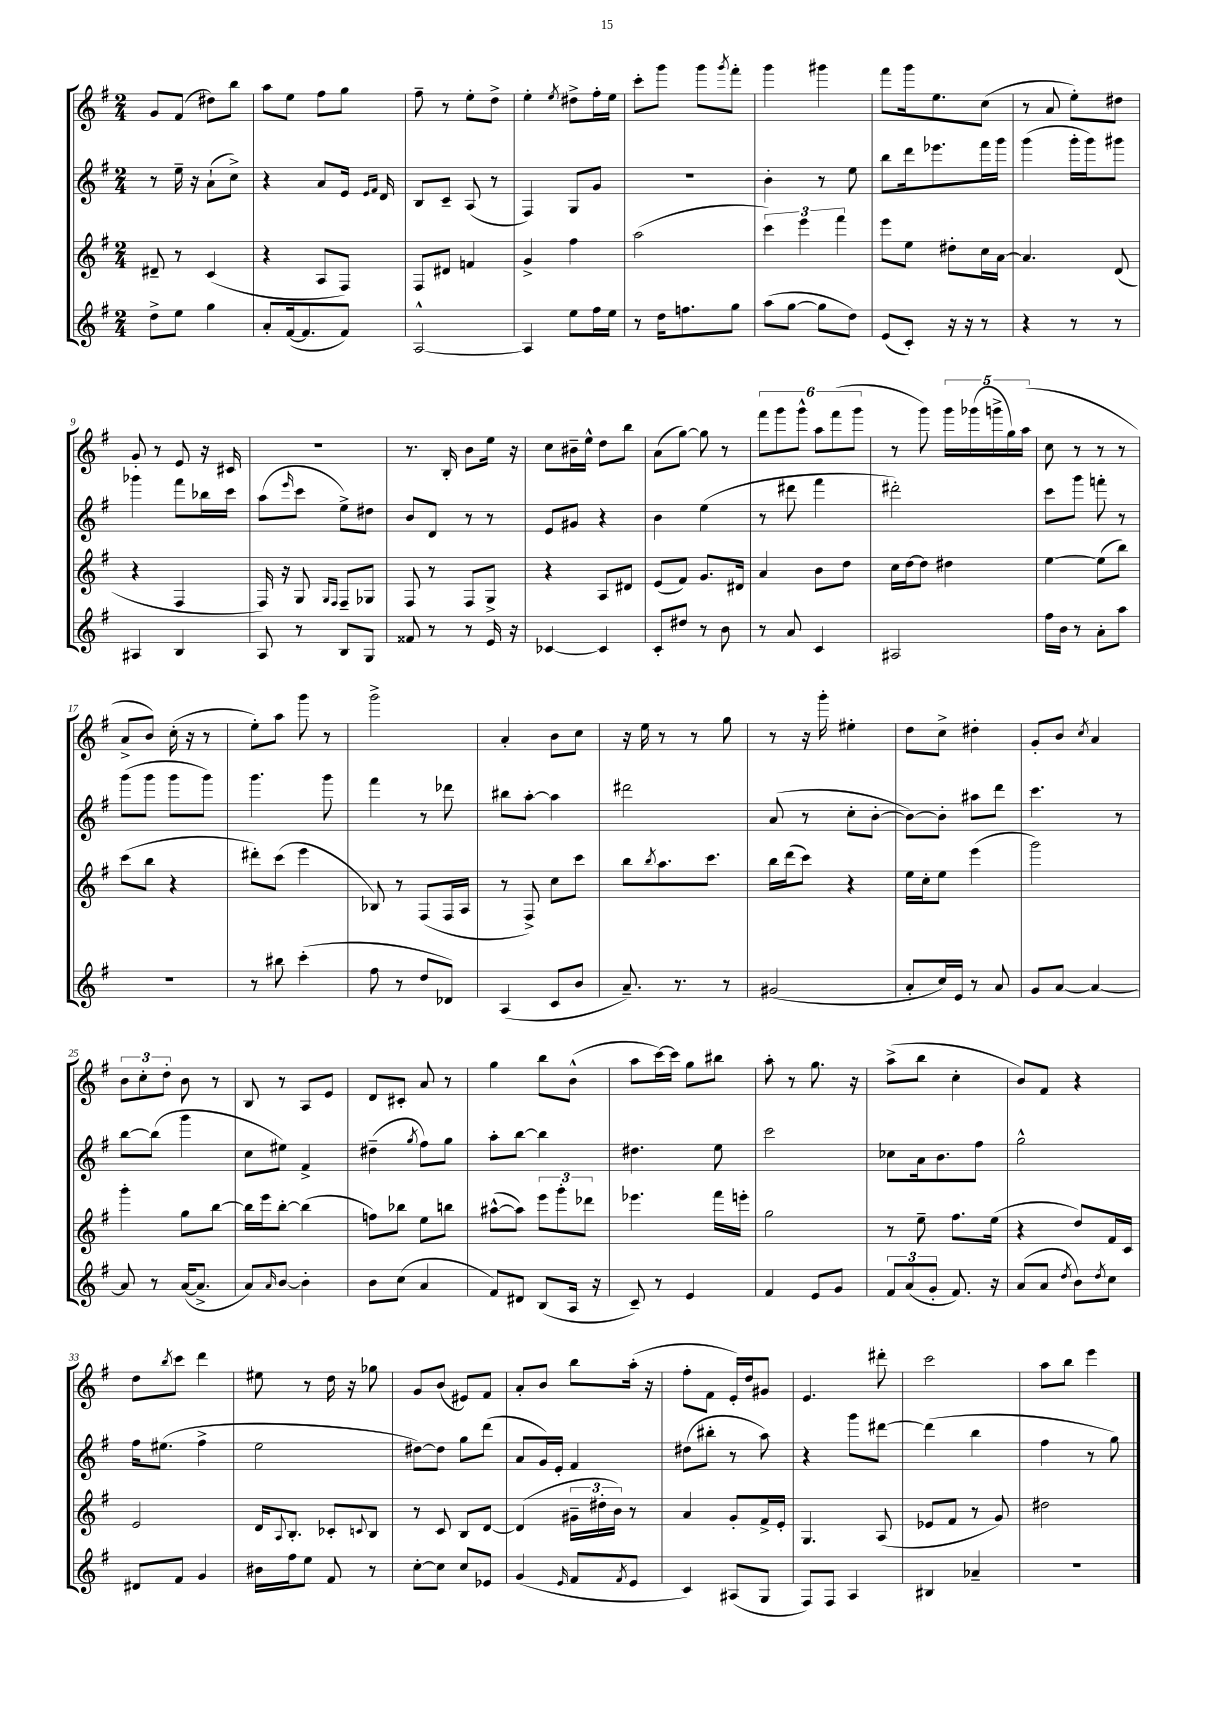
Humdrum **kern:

**kern	**kern	**kern	**kern
*part4	*part3	*part2	*part1
*staff4	*staff3	*staff2	*staff1
*clefG2	*clefG2	*clefG2	*clefG2
*k[f#]	*k[f#]	*k[f#]	*k[f#]
*M2/4	*M2/4	*M2/4	*M2/4
=1	=1	=1	=1
8dd^\L	8d#X~/	8r	8g/L
8ee\J	8r	16ee~\	(8f#/J
.	.	16r	.
4gg\	(4c/	(8a`\L	8dd#X\L)
.	.	8cc^\J)	8bb\J
=2	=2	=2	=2
8a'/L	4r	4r	8aa\L
([16f#/k	.	.	8ee\J
8.f#/]	.	.	.
.	8A/L	8a/L	8ff#\L
8f#/J)	8F#/J)	16e/Jk	8gg\J
.	.	16qqe/LL	.
.	.	16qqf#/JJ	.
.	.	16d/	.
=3	=3	=3	=3
[2A^^/	8F#/L	8B/L	8ff#~\
.	8d#X/J	8c~/J	8r
.	4fn/	(8A/	8ee'\L
.	.	8r	8dd^\J
=4	=4	=4	=4
4A/]	4g^/	4F#/)	4ee'\
.	.	.	8qee/
8ee\L	4ff#\	8G/L	8dd#X^\L
16ff#\L	.	8g/J	16ff#'\L
16ee\JJ	.	.	16ee\JJ
=5	=5	=5	=5
8r	(2aa\	2r	8ccc'\L
16dd\KL	.	.	8ggg\J
8.ffn\	.	.	.
.	.	.	8ggg\L
.	.	.	8qggg/
8gg\J	.	.	8fff#'\J
=6	=6	=6	=6
(8aa\L	6ccc\)	4b'\	4ggg\
[8gg\J	.	.	.
.	6eee\	.	.
8gg\L]	.	8r	4ggg#X\
.	6fff#\	.	.
8dd\J)	.	8ee\	.
=7	=7	=7	=7
(8e/L	8eee\L	8bb\L	8fff#\L
8c'/J)	8ee\J	16ddd\k	16ggg\k
.	.	8.eee-X\	8.ee\
16r	8dd#X'\L	.	.
16r	.	.	.
8r	16cc\L	16fff#\L	(8cc\J
.	[16a\JJ	16ggg\JJ	.
=8	=8	=8	=8
4r	4.a/]	(4ggg\	8r
.	.	.	8a/
8r	.	16ggg'\LL	8ee'\L)
.	.	16ggg\J)	.
8r	(8d/	8ggg#X\J	8dd#X\J
!!LO:LB:g=z
=9	=9	=9	=9
4A#X/	4r	4ggg-X\	8g'/
.	.	.	8r
4B/	4F#/	8fff#\L	8e/
.	.	16bb-X\L	16r
.	.	16ccc\JJ	16c#X/
=10	=10	=10	=10
8A/	16F#/)	(8aa\L	2r
.	16r	.	.
.	.	16qqeee/	.
8r	8G/	8ccc\J	.
.	16qqG/LL	.	.
.	16qqF#/JJ	.	.
8B/L	8F#~/L	8ee^\L)	.
8G/J	8G-X/J	8dd#X\J	.
=11	=11	=11	=11
8f##X/	8F#/	8b/L	8.r
8r	8r	8d/J	.
.	.	.	16B'/
8r	8F#/L	8r	8b\L
16e/	8G^/J	8r	16ee\Jk
16r	.	.	16r
=12	=12	=12	=12
[4c-X/	4r	8e/L	8cc\L
.	.	8g#X/J	16b#X~\L
.	.	.	16ee^^\JJ
4c-/]	8A/L	4r	8dd\L
.	8d#X/J	.	8bb\J
=13	=13	=13	=13
8c'/L	(8e/L	4b\	(8a\L
8dd#X/J	8f#/J)	.	[8gg\J)
8r	8.g/L	(4ee\	8gg\]
8b\	.	.	8r
.	16d#X/Jk	.	.
=14	=14	=14	=14
8r	4a/	8r	12fff#\L
.	.	.	12ggg\
8a/	.	8ddd#X\	.
.	.	.	12ggg^^\J
4c/	8b\L	4fff#\	12aa\L
.	.	.	(12fff#\
.	8dd\J	.	.
.	.	.	12ggg\J
=15	=15	=15	=15
2A#X/	16cc\LL	2ddd#X'\)	8r
.	[16dd\J	.	.
.	8dd\J]	.	8ggg\)
.	4dd#X\	.	20ggg\LL
.	.	.	(20ggg-X\
.	.	.	20gggn^\
.	.	.	20gg\)
.	.	.	(20aa\JJ
=16	=16	=16	=16
16ff#\LL	[4ee\	8ccc\L	8cc\
16b\JJ	.	.	.
8r	.	8ggg\J	8r
8a'\L	(8ee\L]	8fffn'\	8r
8aa\J	8bb\J)	8r	8r
!!LO:LB:g=z
=17	=17	=17	=17
2r	(8ccc\L	(8ggg\L	8a^/L
.	8bb\J	8ggg\J	8b/J)
.	4r	8ggg\L	(16cc'\
.	.	.	16r
.	.	8ggg\J)	8r
=18	=18	=18	=18
8r	8ddd#X'\L)	4.ggg\	8ee'\L)
8bb#X\	(8ccc\J	.	8aa\J
(4ccc'\	4eee\	.	8ggg\
.	.	8ggg\	8r
=19	=19	=19	=19
8ff#\	8B-X/)	4fff#\	2ggg^\
8r	8r	.	.
8dd/L	(8F#/L	8r	.
8d-X/J)	16F#/L	8ddd-X\	.
.	16A/JJ	.	.
=20	=20	=20	=20
(4A/	8r	8bb#X\L	4a'/
.	8F#^/)	[8aa'\J	.
8c/L	8cc\L	4aa\]	8b\L
8b/J	8ccc\J	.	8cc\J
=21	=21	=21	=21
8.a~/)	8bb\L	2ddd#X\	16r
.	.	.	16ee\
.	8qbb/	.	.
.	8.aa\	.	8r
8.r	.	.	.
.	.	.	8r
.	8.ccc\J	.	.
8r	.	.	8gg\
=22	=22	=22	=22
(2g#X/	16bb\LL	(8a/	8r
.	(16ddd\J	.	.
.	8ccc\J)	8r	16r
.	.	.	16ggg'\
.	4r	8cc'\L	4ee#X'\
.	.	[8b'\J	.
=23	=23	=23	=23
8a'/L	16ee\LL	8b\L_)	8dd\L
.	16cc'\J	.	.
16cc/L)	8ee\J	8b'\J]	8cc^\J
16e/JJ	.	.	.
8r	(4eee\	8aa#X\L	4dd#X'\
8a/	.	8ddd\J	.
=24	=24	=24	=24
8g/L	2ggg\)	4.ccc\	8g'/L
[8a/J	.	.	8b/J
.	.	.	8qcc/
4a/_	.	.	4a/
.	.	8r	.
!!LO:LB:g=z
=25	=25	=25	=25
8a/]	4ggg'\	[8bb\L	12b\L
.	.	.	12cc'\
8r	.	(8bb\J]	.
.	.	.	12dd'\J
([16a/KL	8gg\L	4ggg\	8b\
8.a^/J]	.	.	.
.	[8bb\J	.	8r
=26	=26	=26	=26
8a/L)	16bb\LL]	8cc\L	8B/
.	16eee\J	.	.
16qqa/	.	.	.
[8b/J	[8bb'\J	8ee#X\J)	8r
4b'\]	(4bb\]	4f#^/	8A/L
.	.	.	8e/J
=27	=27	=27	=27
8b\L	8ffn\L)	(4dd#X~\	8d/L
(8cc\J	8bb-X\J	.	8c#X'/J
.	.	8qgg/	.
4a/	8ee\L	8ff#\L)	8a/
.	8bbn\J	8gg\J	8r
=28	=28	=28	=28
8f#/L)	([8aa#X^^\L	8aa'\L	4gg\
8d#X/J	8aa#\J])	[8bb\J	.
(8B/L	12eee\L	4bb\]	8bb\L
.	12ggg'\	.	.
16A/Jk	.	.	(8b^^\J
.	12ddd-X\J	.	.
16r	.	.	.
=29	=29	=29	=29
8c~/)	4.eee-X\	4.dd#X\	8aa\L
8r	.	.	[16ccc\L)
.	.	.	16ccc\JJ]
4e/	.	.	8gg\L
.	16fff#\LL	8ee\	8bb#X\J
.	16eeen'\JJ	.	.
=30	=30	=30	=30
4f#/	2gg\	2ccc\	8aa'\
.	.	.	8r
8e/L	.	.	8.gg\
8g/J	.	.	.
.	.	.	16r
=31	=31	=31	=31
12f#/L	8r	8cc-X\L	(8aa^\L
(12a/	.	.	.
.	8ee~\	16a\k	8bb\J
12g'/J	.	.	.
.	.	8.b\	.
8.f#/)	8.ff#\L	.	4cc'\
.	.	8ff#\J	.
16r	(16ee\Jk	.	.
=32	=32	=32	=32
(8a/L	4r	2gg^^\	8b/L)
8a/J	.	.	8f#/J
8qdd/	.	.	.
8b\L)	8dd/L)	.	4r
8qdd/	.	.	.
8cc\J	16f#/L	.	.
.	16c/JJ	.	.
!!LO:LB:g=z
=33	=33	=33	=33
8d#X/L	2e/	16ff#\KL	8dd\L
.	.	(8.ee#X\J	.
.	.	.	8qbb/
8f#/J	.	.	8ccc\J
4g/	.	4ff#^\	4ddd\
=34	=34	=34	=34
16b#X\LL	16d/KL	2ee\	8ee#X\
.	8qqA/	.	.
16ff#\J	8.B'/J	.	.
8ee\J	.	.	8r
8f#/	8c-X'/L	.	16dd\
.	.	.	16r
.	8qqcn/	.	.
8r	8B/J	.	8gg-X\
=35	=35	=35	=35
[8cc'\L	8r	[8dd#X\L)	8g/L
8cc\J]	8c/	8dd#\J]	(8b/J
8cc/L	8B/L	8gg\L	8e#X/L)
8e-X/J	[8d/J	(8ddd\J	8f#/J
=36	=36	=36	=36
(4g/	(4d/]	8a/L	8a'/L
.	.	16g/L)	8b/J
.	.	16e'/JJ	.
16qqe/	.	.	.
8f#/L	24g#X~\LL	4f#/	8bb\L
.	24dd#X'\	.	.
.	24b\JJ)	.	.
8qf#/	.	.	.
8e/J	8r	.	(16aa'\Jk
.	.	.	16r
=37	=37	=37	=37
4c/)	4a/	(8dd#X\L	8ff#'\L
.	.	8bb#X'\J	8f#\J
(8A#X/L	8g'/L	8r	16e'/LL)
.	.	.	16dd/J
8G/J	16f#^/L	8aa\)	8g#X/J
.	16e'/JJ	.	.
=38	=38	=38	=38
8F#/L)	4.G/	4r	4.e/
8F#/J	.	.	.
4A/	.	8ggg\L	.
.	(8A/	[8ddd#X\J	8ddd#X'\
=39	=39	=39	=39
4B#X/	8e-X/L	(4ddd#\]	2ccc\
.	8f#/J	.	.
4a-X~/	8r	4bb\	.
.	8g/)	.	.
=40	=40	=40	=40
2r	2dd#X\	4ff#\	8aa\L
.	.	.	8bb\J
.	.	8r	4eee\
.	.	8gg\)	.
==	==	==	==
*-	*-	*-	*-
